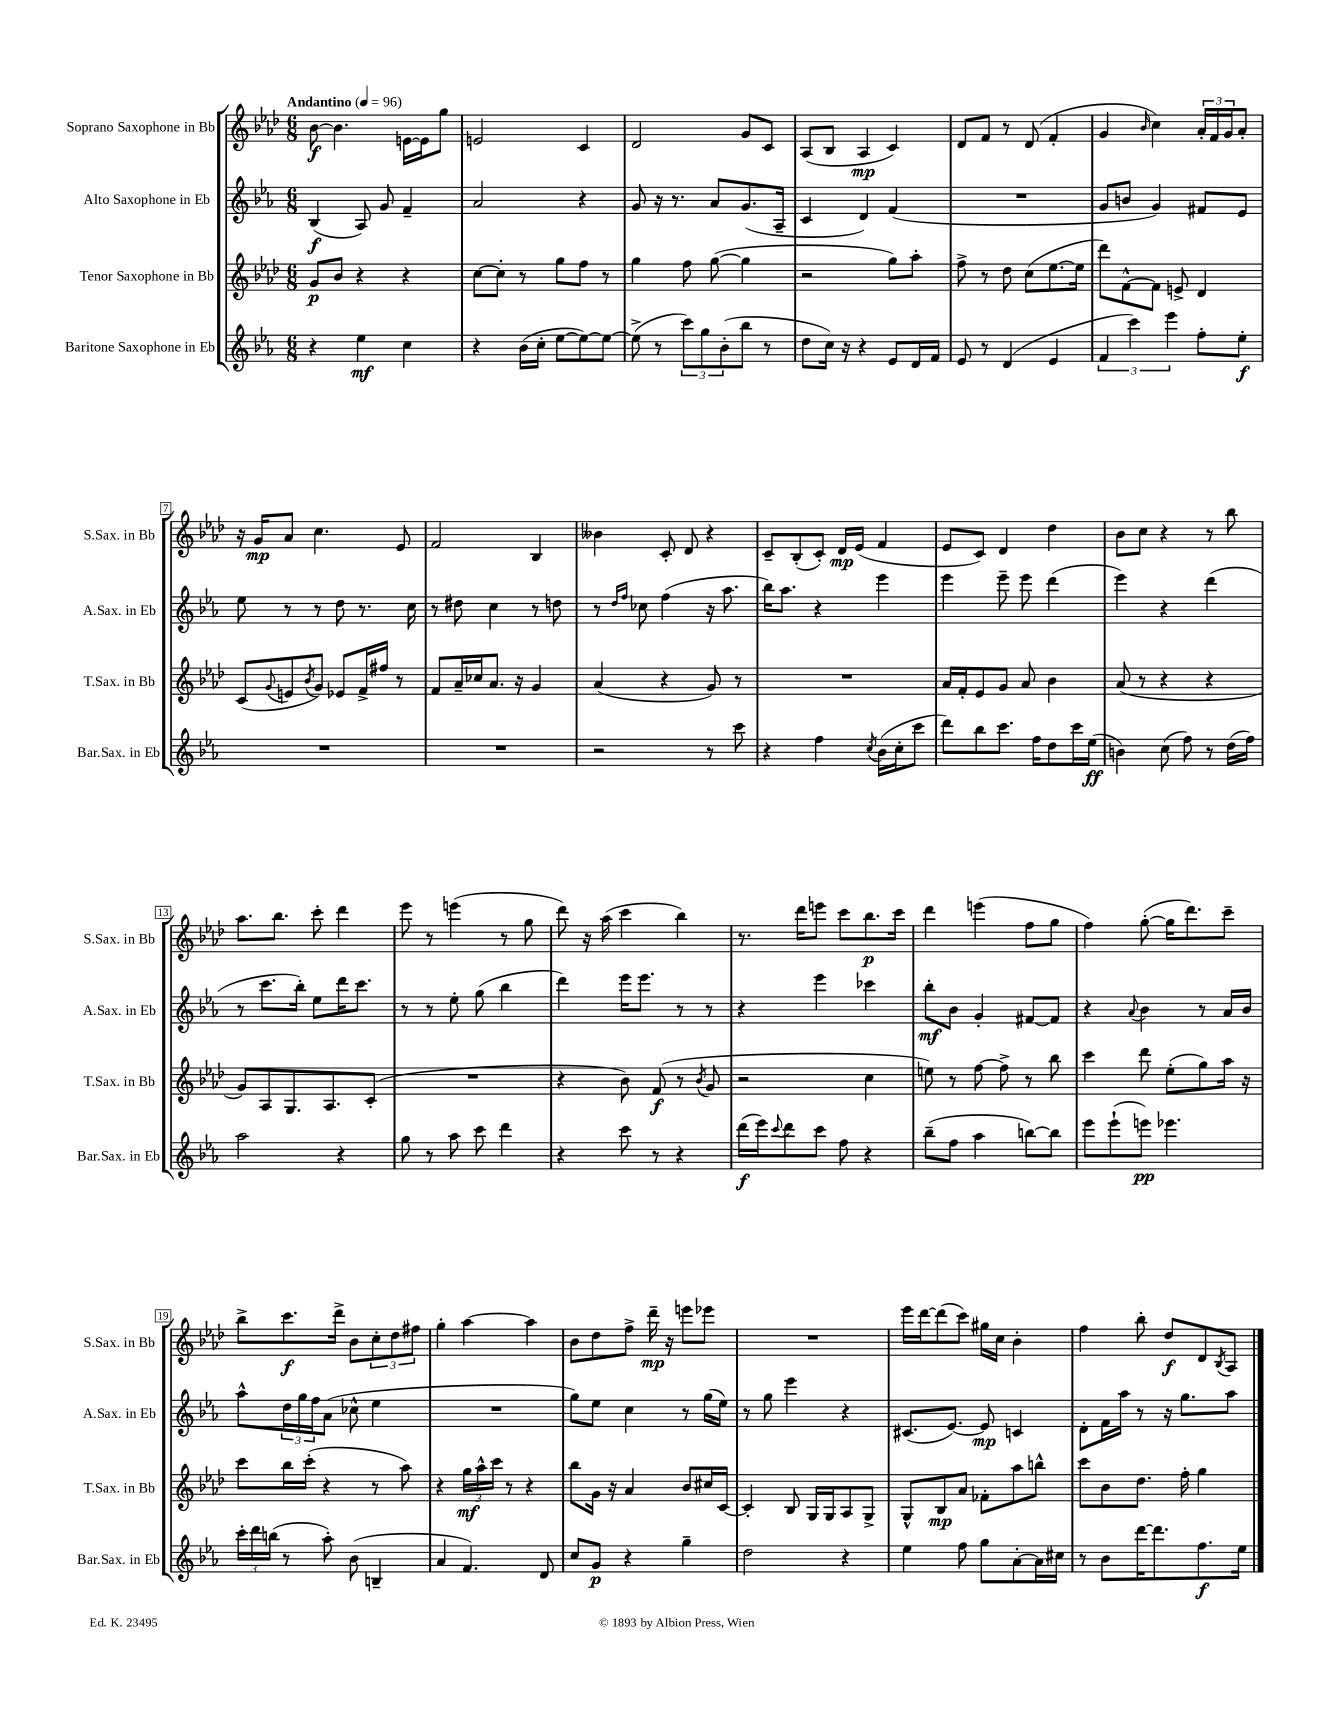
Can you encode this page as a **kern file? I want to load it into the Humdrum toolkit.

**kern	**kern	**kern	**kern
*staff4	*staff3	*staff2	*staff1
*clefG2	*clefG2	*clefG2	*clefG2
*k[b-e-a-]	*k[b-e-a-d-]	*k[b-e-a-]	*k[b-e-a-d-]
*M6/8	*M6/8	*M6/8	*M6/8
*MM96	*MM96	*MM96	*MM96
4r	8g/L	(4B-/	[8b-\
.	8b-/J	.	4.b-\]
4ee-\	4r	8A-/)	.
.	.	8g/	.
4cc\	4r	4f~/	[16e\LL
.	.	.	16e\]J
.	.	.	8gg\J
=	=	=	=
4r	[8cc\L	2a-/	2e/
.	8cc'\]J	.	.
(16b-\LL	8r	.	.
16cc'\JJ	.	.	.
[8ee-\L	8gg\L	.	.
8ee-\_)	8ff\J	4r	4c/
8ee-\_J	8r	.	.
=	=	=	=
(8ee-^\]	4gg\	8g/	2d-/
8r	.	16r	.
.	.	8.r	.
12ccc\L)	8ff\	.	.
12gg\	.	.	.
.	([8gg\	8a-/L	.
(12b-'\	.	.	.
8bb-\J	4gg\]	(8.g/	8g/L
8r	.	.	8c/J
.	.	16A-~/Jk	.
=	=	=	=
8dd\L	2r	4c/	(8A-/L
16cc\Jk)	.	.	8B-/J
16r	.	.	.
4r	.	4d/)	4A-/
8e-/L	8gg\L)	(4f/	4c/)
16d/L	8aa-'\J	.	.
16f/JJ	.	.	.
=	=	=	=
8e-/	8ff^\	2.r	8d-/L
8r	8r	.	8f/J
(4d/	8dd-\	.	8r
.	(8cc\L	.	(8d-/
4e-/	[8.ee-\	.	4f'/
.	16ee-\]Jk	.	.
=	=	=	=
6f/	8ddd-\L)	8g/L	4g/
.	[8f^^\	8b/J	.
6ccc\)	.	.	.
.	.	.	16qqb-/
.	8f\]J	4g/)	4cc\)
6eee-\	.	.	.
.	8e^/	.	.
8ff'\L	4d-/	8f#/L	24a-'/LL
.	.	.	24f/
.	.	.	24g/J
8ee-'\J	.	8e-/J	8a-'/J
=	=	=	=
2.r	(8c/L	8ee-\	16r
.	.	.	16g/LK
.	8qqg/	.	.
.	8e/	8r	8a-/J
.	8qb-/	.	.
.	8g/J)	8r	4.cc\
.	8e-/L	8dd\	.
.	16f^/L	8.r	.
.	16ff#/JJ	.	.
.	8r	.	8e-/
.	.	16cc\	.
=	=	=	=
2.r	8f/L	8r	2f/
.	16a-~/L	8dd#\	.
.	16cc-/J	.	.
.	8.a-/J	4cc\	.
.	16r	.	.
.	4g/	8r	4B-/
.	.	8dd\	.
=	=	=	=
2r	(4a-/	8r	4b--\
.	.	16qqdd/LL	.
.	.	16qqff/JJ	.
.	.	8cc-\	.
.	4r	(4ff\	8c'/
.	.	.	8d-/
8r	8g/)	16r	4r
.	.	8.aa-\	.
8ccc\	8r	.	.
=	=	=	=
4r	2.r	16bb-\LK)	8c~/L
.	.	8.aa-\J	.
.	.	.	(8B-'/
4ff\	.	4r	8c'/J)
.	.	.	16d-/LL
.	.	.	(16e-/JJ
8qcc/	.	.	.
(16b-\LL	.	4eee-\	4f/
16cc'\J	.	.	.
8ccc\J	.	.	.
=	=	=	=
8ddd\L)	16a-/LL	4eee-\	8e-/L
.	16f'/J	.	.
8bb-\	8e-/	.	8c/J)
8.ccc\J	8g/J	8eee-~\	4d-/
.	8a-/	8eee-\	.
16ff\LK	.	.	.
8dd\	4b-\	(4ddd\	4dd-\
16ccc\L	.	.	.
(16ee-\JJ	.	.	.
=	=	=	=
4b\)	(8a-/	4eee-\)	8b-\L
.	8r	.	8cc\J
(8cc\	4r	4r	4r
8ff\)	.	.	.
8r	4r	(4ddd\	8r
(16dd\LL	.	.	8bb-\
16ff\JJ)	.	.	.
=	=	=	=
2aa-\	8g/L)	8r	8.aa-\L
.	8A-/	8.ccc\L	.
.	.	.	8.bb-\J
.	8.G/	.	.
.	.	16bb-'\Jk)	.
.	.	8ee-\L	8ccc'\
.	8.A-/	.	.
4r	.	16ddd\K	4ddd-\
.	.	8.ccc\J	.
.	(8c'/J	.	.
=	=	=	=
8gg\	2.r	8r	8eee-\
8r	.	8r	8r
8aa-\	.	8ee-'\	(4eee\
8ccc\	.	(8gg\	.
4ddd\	.	4bb-\	8r
.	.	.	8gg\
=	=	=	=
4r	4r	4ddd\)	8ddd-\)
.	.	.	16r
.	.	.	(16aa-\
8ccc\	8b-\)	16eee-\LK	4ccc\
.	.	8.eee-\J	.
8r	(8f/	.	.
4r	8r	8r	4bb-\)
.	8qb-/	.	.
.	8g/	8r	.
=	=	=	=
(16ddd\LL	2r	4r	8.r
16eee-\J)	.	.	.
8qqccc/	.	.	.
8ddd\	.	.	.
.	.	.	16ddd-\LK
8ccc\J	.	4eee-\	8eee\J
8ff\	.	.	8ccc\L
4r	4cc\	4ccc-\	8.bb-\
.	.	.	16ccc\Jk
=	=	=	=
(8bb-~\L	8ee\)	8bb-'\L	4ddd-\
8ff\J	8r	8b-\J	.
4aa-\	[8ff\	4g'/	(4eee\
.	8ff^\]	.	.
[8bb\L)	8r	[8f#/L	8ff\L
8bb\]J	8bb-\	8f#/]J	8gg\J
=	=	=	=
8eee-\L	4ccc\	4r	4ff\)
(8eee-`\	.	.	.
.	.	8qqa-/	.
8eee\J)	8ddd-\	4b-\	([8gg'\
4.eee-\	(8ee-'\L	.	16gg\]LK
.	.	.	8.ddd-\)
.	8gg\)	8r	.
.	16aa-\Jk	16a-/LL	8ccc~\J
.	16r	16b-/JJ	.
=	=	=	=
24ccc'\LL	8ccc\L	8aa-^^\L	8bb-^\L
24ddd\	.	.	.
(24bb\JJ	.	.	.
8r	16bb-\L	24dd\L	8.ccc\
.	.	24gg\	.
.	(16ccc'\JJ	.	.
.	.	24ff\J	.
8aa-'\)	4r	(8a-\J	.
.	.	.	16ddd-^\Jk
(8b-\	.	8cc-^^\	8b-\L
4B~/	8r	4ee-\	12cc'\
.	.	.	12dd-\
.	8aa-\)	.	.
.	.	.	12ff#\J
=	=	=	=
4a-/	4r	2.r	4gg'\
4.f/)	24gg\LL	.	[4aa-\
.	24aa-^^\	.	.
.	24ccc\JJ	.	.
.	8r	.	.
.	4r	.	4aa-\]
8d/	.	.	.
=	=	=	=
8cc/L	8bb-\L	8gg\L)	8b-\L
8g/J	16g\Jk	8ee-\J	8dd-\
.	16r	.	.
4r	4a-/	4cc\	8ff^\J
.	.	.	16ddd-~\
.	.	.	16r
4gg~\	8b-/L	8r	8eee\L
.	16cc#/L	(16gg\LL	8eee-\J
.	[16c/JJ	16ee-\JJ)	.
=	=	=	=
2dd\	4c'/]	8r	2.r
.	.	8gg\	.
.	8B-/	4eee-\	.
.	16G/LL	.	.
.	16G/J	.	.
4r	8A-/	4r	.
.	8G^/J	.	.
=	=	=	=
4ee-\	8G^^/L	(8.c#/L	16eee-\LL
.	.	.	[16ddd-\J
.	8B-/	.	(8ddd-\]
.	.	[8.e-/J)	.
8ff\	8a-/J	.	8ccc\J)
8gg\L	8f-'\L	8e-/]	16gg#\LL
.	.	.	16cc\JJ
[8a-'\	8aa-\	4c/	4b-'\
16a-\]L	8bb^^\J	.	.
16cc#\JJ	.	.	.
=	=	=	=
8r	8ccc\L	8d'\L	4ff\
8b-\L	8b-\	16f\L	.
.	.	16aa-\JJ	.
[16ddd\K	8.dd-\J	8r	8bb-'\
8.ddd\]	.	.	.
.	.	16r	8dd-/L
.	16ff'\	8.gg\L	.
8.ff\	4gg\	.	8d-/
.	.	.	8qB-/
.	.	8aa-\J	8A-/J
16ee-\Jk	.	.	.
==	==	==	==
*-	*-	*-	*-
